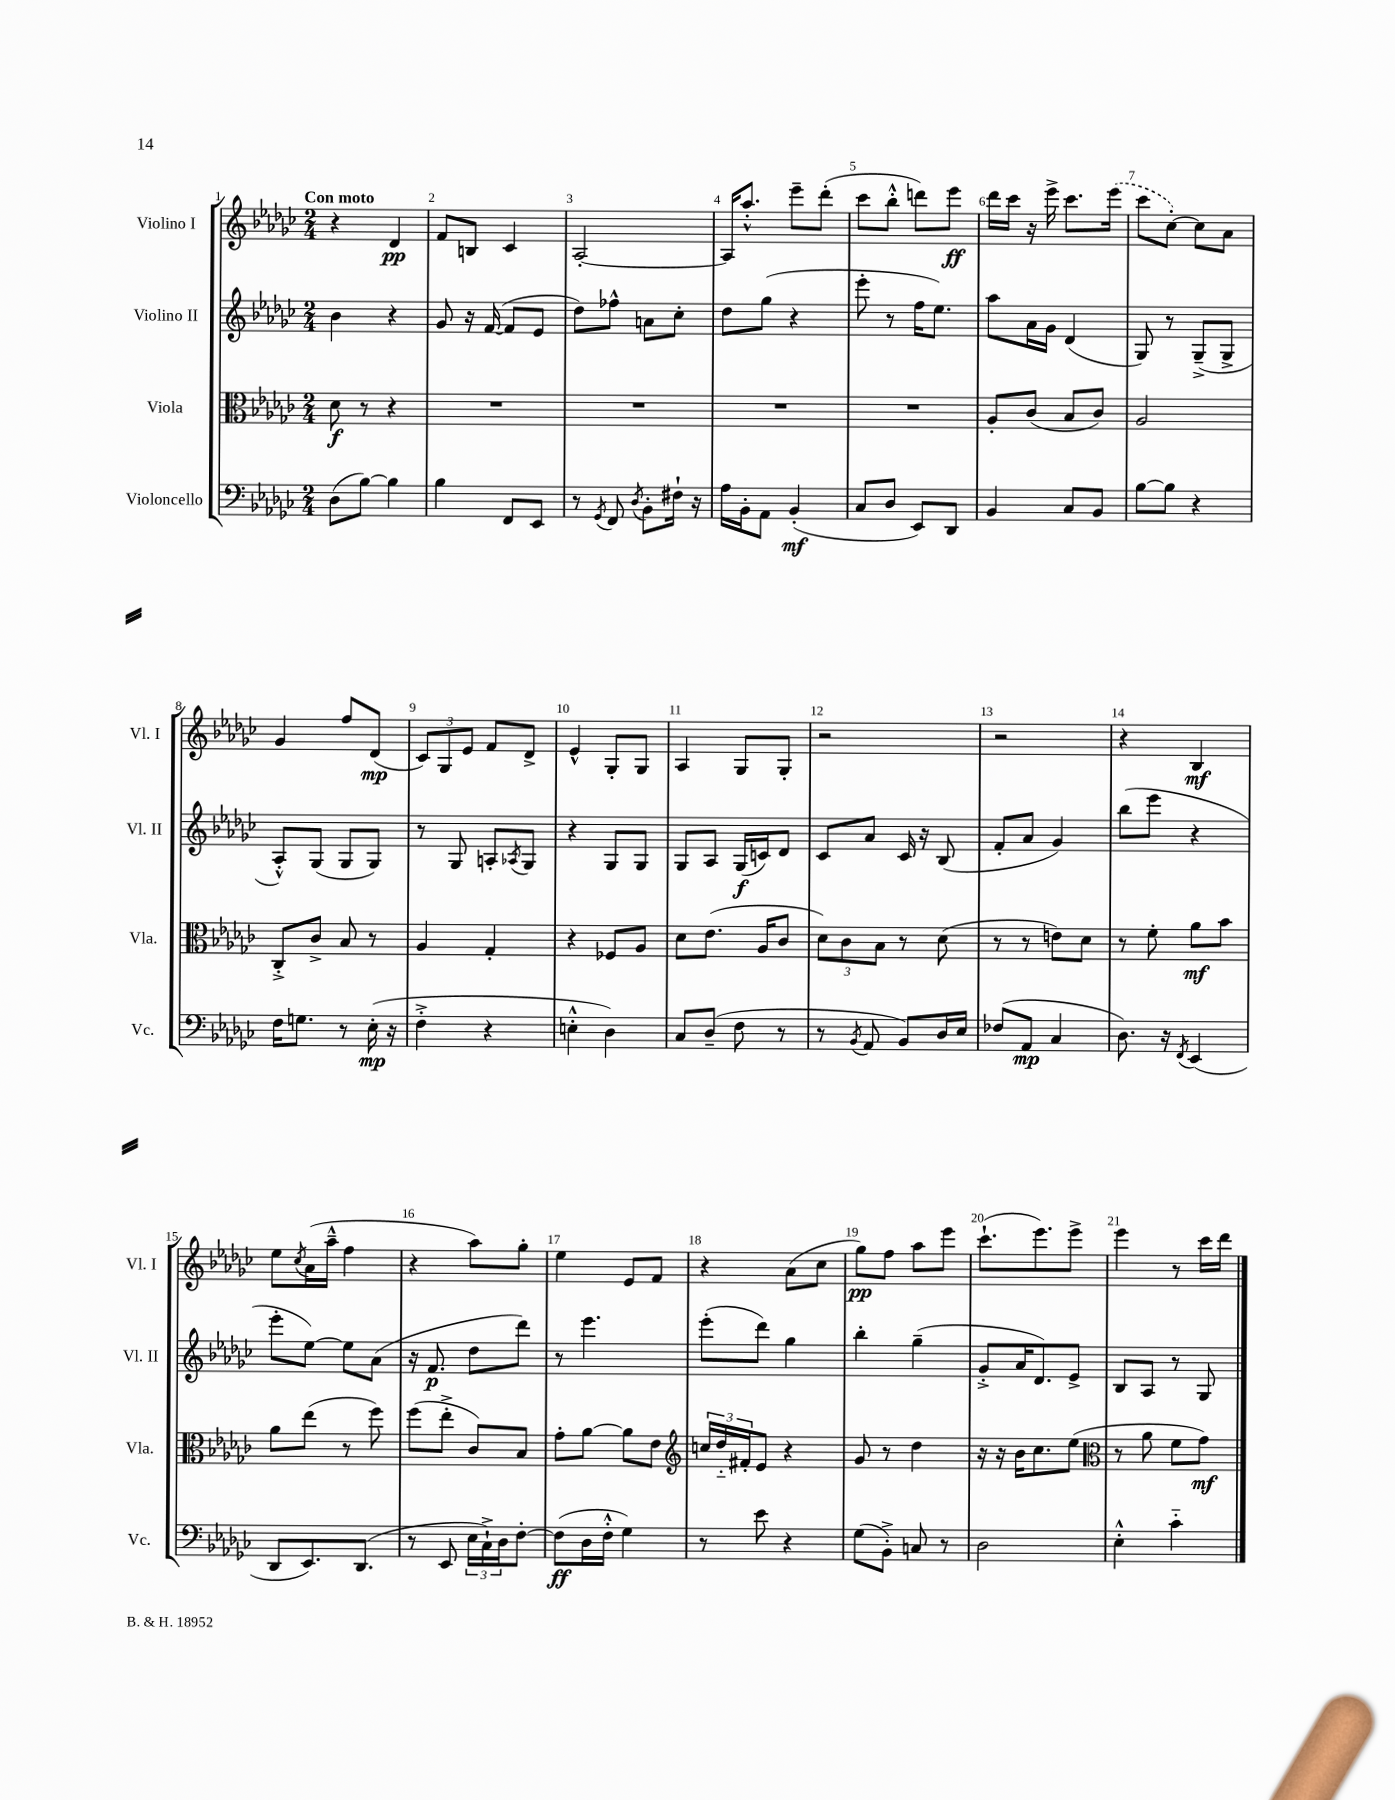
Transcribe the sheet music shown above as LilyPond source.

<<
\new StaffGroup <<
\new Staff = "s0" \with { instrumentName = "Violino I" shortInstrumentName = "Vl. I" } {
    \clef treble \key ges \major \numericTimeSignature \time 2/4 \tempo "Con moto"
    r4 des'4\pp |
    f'8 b8 ces'4 |
    aes2~-. |
    aes16 aes''8.-.-^ ees'''8-- des'''8-.( |
    ces'''8 bes''8-.-^ d'''8) ees'''8\ff |
    des'''16 ces'''16 r16 ees'''16-> ces'''8. \once \slurDashed ees'''16( |
    ces'''8 ces''8~-.) ces''8 aes'8 |
    ges'4 f''8 des'8\mp( |
    \tuplet 3/2 { ces'8) ges8 ees'8 } f'8 des'8-> |
    ees'4-^ ges8-. ges8 |
    aes4 ges8 ges8-. |
    r2 |
    r2 |
    r4 bes4\mf |
    ees''8 \acciaccatura { ces''8 } aes'16( aes''16---^ f''4 |
    r4 aes''8) ges''8-. |
    ees''4 ees'8 f'8 |
    r4 aes'8( ces''8 |
    ges''8\pp) f''8 aes''8 ees'''8 |
    ces'''8.-!( ees'''8.) ees'''8-> |
    ees'''4 r8 ces'''16 des'''16 \bar "|." |
}
\new Staff = "s1" \with { instrumentName = "Violino II" shortInstrumentName = "Vl. II" } {
    \clef treble \key ges \major \numericTimeSignature \time 2/4
    bes'4 r4 |
    ges'8 r16 f'16~( f'8 ees'8 |
    des''8) fes''8-^ a'8 ces''8-. |
    des''8 ges''8( r4 |
    ees'''8-. r8 f''16 ees''8.) |
    aes''8 aes'16 ges'16 des'4( |
    ges8) r8 ges8--->( ges8-> |
    aes8-.-^) ges8( ges8 ges8) |
    r8 ges8 a8-. \acciaccatura { aes8 } ges8 |
    r4 ges8 ges8 |
    ges8 aes8 ges16\f( c'16) des'8 |
    ces'8 aes'8 ces'16 r16 bes8( |
    f'8-. aes'8 ges'4) |
    bes''8( ees'''8 r4 |
    ees'''8-. ees''8~) ees''8 aes'8( |
    r16 f'8.\p des''8 des'''8) |
    r8 ees'''4. |
    ees'''8-.( des'''8) ges''4 |
    bes''4-. ges''4--( |
    ges'8-.-> aes'16 des'8.) ees'8-> |
    bes8 aes8 r8 ges8 \bar "|." |
}
\new Staff = "s2" \with { instrumentName = "Viola" shortInstrumentName = "Vla." } {
    \clef alto \key ges \major \numericTimeSignature \time 2/4
    des'8\f r8 r4 |
    R2 |
    R2 |
    R2 |
    R2 |
    aes8-. ces'8( bes8 ces'8) |
    aes2 |
    ces8-.-> ces'8-> bes8 r8 |
    aes4 ges4-. |
    r4 fes8 aes8 |
    des'8 ees'8.( aes16 ces'8 |
    \tuplet 3/2 { des'8) ces'8 bes8 } r8 des'8( |
    r8 r8 e'8) des'8 |
    r8 f'8-. aes'8\mf bes'8 |
    aes'8 ees''8( r8 f''8) |
    f''8( ees''8-.-> ces'8) bes8 |
    ges'8-. aes'8~ aes'8 ees'8 |
    \clef treble \tuplet 3/2 { c''16 des''16-_ fis'16-. } ees'8 r4 |
    ges'8 r8 des''4 |
    r16 r16 bes'16 ces''8. ees''8( |
    \clef alto r8 aes'8 f'8 ges'8\mf) \bar "|." |
}
\new Staff = "s3" \with { instrumentName = "Violoncello" shortInstrumentName = "Vc." } {
    \clef bass \key ges \major \numericTimeSignature \time 2/4
    des8( bes8~) bes4 |
    bes4 f,8 ees,8 |
    r8 \acciaccatura { ges,8 } f,8 \acciaccatura { des8 } bes,8-. fis16-! r16 |
    aes16 bes,16-. aes,8 bes,4-.\mf( |
    ces8 des8 ees,8) des,8 |
    bes,4 ces8 bes,8 |
    bes8~ bes8 r4 |
    f16 g8. r8 ees16-.\mp( r16 |
    f4-.-> r4 |
    e4-.-^ des4) |
    ces8 des8--( f8 r8 |
    r8 \acciaccatura { bes,8 } aes,8 bes,8) des16 ees16 |
    fes8( aes,8\mp ces4 |
    des8.) r16 \acciaccatura { f,8 } ees,4( |
    des,8 ees,8.) des,8.( |
    r8 ees,8 \tuplet 3/2 { ees16 ces16-!->) des16 } f8~-. |
    f8\ff( des16 f16-.-^ ges4) |
    r8 ees'8 r4 |
    ges8( bes,8-.->) c8 r8 |
    des2 |
    ees4-.-^ ces'4-_ \bar "|." |
}
>>
>>
\layout { \context { \Score \override BarNumber.break-visibility = ##(#f #t #t) barNumberVisibility = #all-bar-numbers-visible } }
